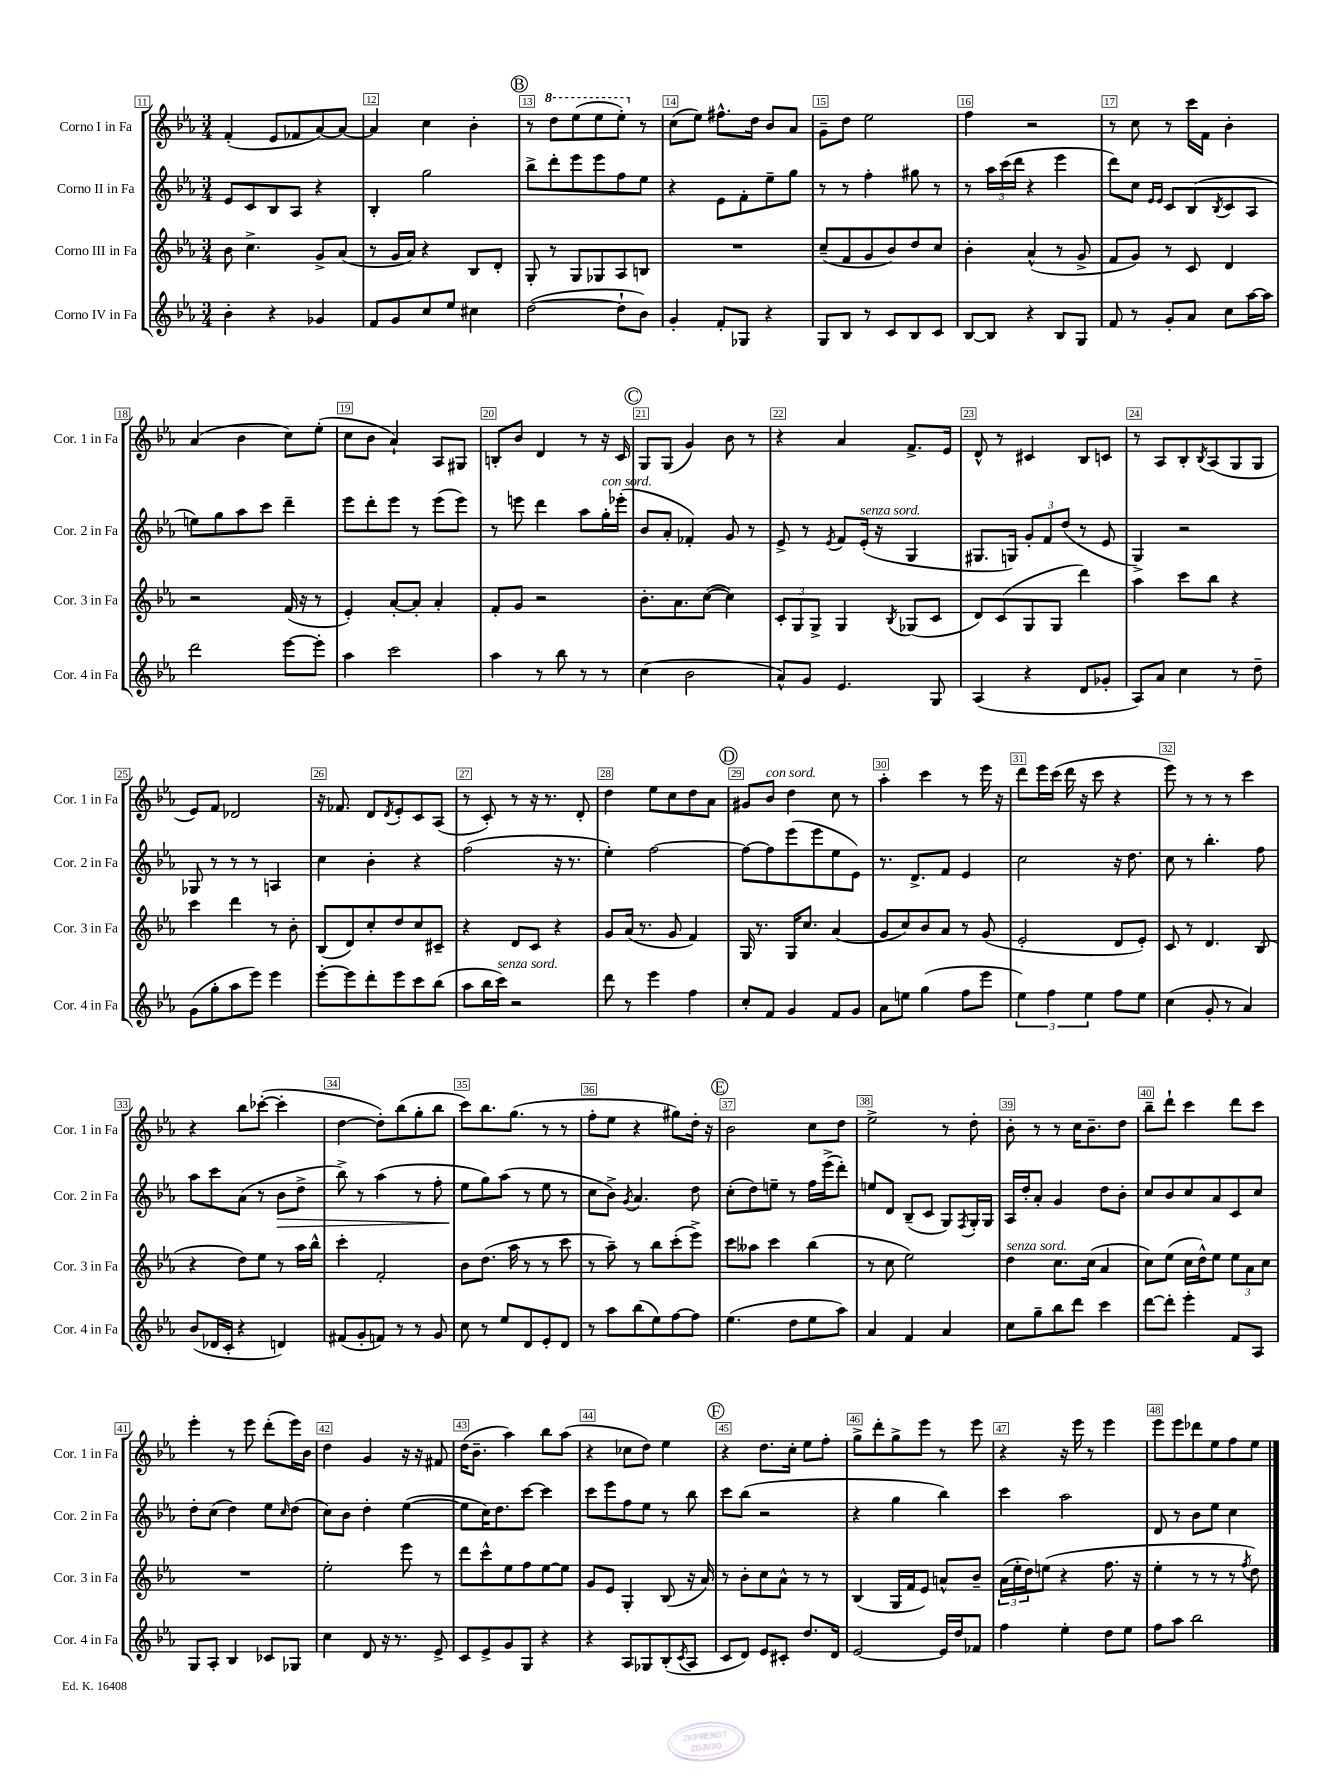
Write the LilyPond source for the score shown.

<<
\new StaffGroup <<
\new Staff = "s0" \with { instrumentName = "Corno I in Fa" shortInstrumentName = "Cor. 1 in Fa" } {
    \clef treble \key ees \major \numericTimeSignature \time 3/4
    f'4-.( ees'8 fes'8 aes'8~) aes'8~ |
    aes'4 c''4 bes'4-. |
    \mark \markup { \circle "B" } r8 \ottava #1 d'''8 ees'''8( ees'''8 ees'''8-.) \ottava #0 r8 |
    c''8( ees''8) fis''8.-^ d''16 bes'8 aes'8 |
    g'8-- d''8 ees''2 |
    f''4 r2 |
    r8 c''8 r8 c'''16 f'16 bes'4-. |
    aes'4( bes'4 c''8) ees''8-.( |
    c''8 bes'8 aes'4-!) aes8 gis8 |
    b8-. bes'8 d'4 r8 r16 c'16 |
    \mark \markup { \circle "C" } g8 g8( g'4) bes'8 r8 |
    r4 aes'4 f'8.-> ees'16 |
    d'8-^ r8 cis'4 bes8 c'8 |
    r8 aes8 bes8-. \acciaccatura { bes8 } aes8( g8 g8 |
    ees'8) f'8 des'2 |
    r16 fes'8. d'8 \acciaccatura { d'8 } ees'8-. c'8 aes8( |
    r8 c'8-.) r8 r16 r8. d'8-. |
    d''4 ees''8 c''8 d''8 aes'8 |
    \mark \markup { \circle "D" } gis'8 bes'8^\markup { \italic "con sord." } d''4 c''8 r8 |
    aes''4-. c'''4 r8 ees'''16 r16 |
    d'''8 ees'''16 c'''16( d'''16 r16 c'''8 r4 |
    ees'''8) r8 r8 r8 c'''4 |
    r4 bes''8 ces'''8~-.( ces'''4-. |
    d''4~ d''8-.) bes''8( g''8-. bes''8 |
    c'''8) bes''8. g''8.( r8 r8 |
    f''8-. ees''8 r4 gis''8) d''16-. r16 |
    \mark \markup { \circle "E" } bes'2 c''8 d''8 |
    ees''2-> r8 d''8-. |
    bes'8-. r8 r8 c''16 bes'8.-- d''8 |
    bes''8-- d'''8-! c'''4 d'''8 c'''8 |
    ees'''4-. r8 ees'''8 d'''8-.( ees'''16) bes'16 |
    d''4 g'4 r16 r16 fis'8 |
    d''16( bes'8.-- aes''4) bes''8 aes''8( |
    r4 ces''8 d''8) ees''4 |
    \mark \markup { \circle "F" } r4 d''8. c''16-. ees''8 f''8-. |
    g''8-> d'''8-. g''8-> ees'''8 r8 ees'''8 |
    r4 r16 ees'''16 r8 ees'''4 |
    ees'''8 ees'''8 des'''8 ees''8 f''8 ees''8 \bar "|." |
}
\new Staff = "s1" \with { instrumentName = "Corno II in Fa" shortInstrumentName = "Cor. 2 in Fa" } {
    \clef treble \key ees \major \numericTimeSignature \time 3/4
    ees'8 c'8 bes8 aes8 r4 |
    bes4-. g''2 |
    \mark \markup { \circle "B" } bes''8-> d'''8-. ees'''8 ees'''8 f''8 ees''8 |
    r4 ees'8 f'8-. ees''8-- g''8 |
    r8 r8 f''4-. gis''8 r8 |
    r8 \tuplet 3/2 { aes''16 c'''16( d'''16 } r4 ees'''4 |
    d'''8) c''8 \grace { ees'16 ees'16 } c'8 bes8( \acciaccatura { bes8 } c'8 aes8 |
    e''8) g''8 aes''8 c'''8 d'''4-- |
    ees'''8 d'''8-. ees'''8 r8 ees'''8( ees'''8) |
    r8 e'''8 d'''4 aes''8 g''16-.^\markup { \italic "con sord." } ees'''16-.( |
    \mark \markup { \circle "C" } bes'8 aes'8-. fes'4-.) g'8 r8 |
    ees'8-> r8 \acciaccatura { ees'8 } f'8 ees'16-.^\markup { \italic "senza sord." }( r16 g4 |
    gis8. g16) \tuplet 3/2 { g'8-. f'8 d''8( } r8 ees'8 |
    g4->) r2 |
    ges8 r8 r8 r8 a4 |
    c''4 bes'4-. r4 |
    f''2( r16 r8. |
    ees''4-.) f''2~ |
    \mark \markup { \circle "D" } f''8~ f''8 ees'''8( ees'''8 ees''8 ees'8) |
    r8. d'8.-> f'8 ees'4 |
    c''2 r16 d''8. |
    c''8 r8 bes''4.-. f''8 |
    aes''8 c'''8 aes'8( r8 bes'8\> d''8-> |
    bes''8->) r8 aes''4( r8 f''8-. |
    ees''8\! g''8) aes''8( r8 ees''8 r8 |
    c''8 bes'8->) \acciaccatura { g'8 } aes'4. d''8 |
    \mark \markup { \circle "E" } c''8-.( d''8) e''8-- r8 f''16 ees'''16->( d'''8-.) |
    e''8 d'8 bes8--( c'8 g8) \acciaccatura { f8 } g16-. g16 |
    aes16 d''16-. aes'8-. g'4 d''8 bes'8-. |
    c''8 bes'8 c''8 aes'8 c'8 c''8 |
    d''8-. c''8( d''4) ees''8 \grace { c''16 } d''8( |
    c''8) bes'8 d''4-. ees''4~( |
    ees''8 c''16) d''8. c'''8~ c'''4 |
    c'''8 ees'''8 f''8 ees''8 r8 bes''8 |
    \mark \markup { \circle "F" } c'''8 bes''8( r2 |
    r4 g''4 bes''4) |
    c'''4 aes''2 |
    d'8 r8 bes'8 ees''8 c''4 \bar "|." |
}
\new Staff = "s2" \with { instrumentName = "Corno III in Fa" shortInstrumentName = "Cor. 3 in Fa" } {
    \clef treble \key ees \major \numericTimeSignature \time 3/4
    bes'8 c''4.-> g'8-> aes'8( |
    r8 g'16 aes'16) r4 bes8 d'8-. |
    \mark \markup { \circle "B" } g8-. r8 g8 ges8 aes8 b8 |
    R2. |
    c''8--( f'8 g'8 bes'8) d''8 c''8 |
    bes'4-. aes'4-^( r8 g'8-> |
    f'8 g'8) r8 c'8 d'4 |
    r2 f'16( r16 r8 |
    ees'4-.) aes'8~-. aes'8-. aes'4-. |
    f'8-. g'8 r2 |
    \mark \markup { \circle "C" } bes'8.-. aes'8. c''8~( c''4) |
    \tuplet 3/2 { c'8-. g8 g8-> } g4 \acciaccatura { bes8 } ges8( c'8 |
    d'8) c'8( g8 g8 d'''4) |
    aes''4 c'''8 bes''8 r4 |
    c'''4 d'''4 r8 bes'8-. |
    bes8( d'8) c''8-. d''8 c''8 cis'8-- |
    r4 d'8 c'8 r4 |
    g'8 aes'16( r8. g'8 f'4) |
    \mark \markup { \circle "D" } g16 r8. g16 c''8. aes'4( |
    g'8 c''8) bes'8 aes'8 r8 g'8( |
    ees'2-. d'8 ees'8-.) |
    c'8 r8 d'4. bes8( |
    r4 d''8) ees''8 r8 aes''16 bes''16-^ |
    c'''4-. f'2-. |
    bes'8 d''8.( aes''16 r8 r8 c'''8 |
    r8 aes''8--) r8 bes''8 c'''8-.( ees'''8->) |
    \mark \markup { \circle "E" } c'''8 aeses''8 c'''4 bes''4( |
    r8 c''8 ees''2) |
    d''4^\markup { \italic "senza sord." } c''8. c''16( aes'4 |
    c''8) ees''8( c''16 d''16-^) ees''8 \tuplet 3/2 { ees''8 aes'8 c''8 } |
    R2. |
    ees''2-. ees'''8 r8 |
    d'''8 c'''8-^ ees''8 f''8 ees''8~ ees''8 |
    g'8 ees'8 g4-. bes8( r16 aes'16) |
    \mark \markup { \circle "F" } r8 bes'8-. c''8 aes'8-^ r8 r8 |
    bes4( g16 f'16 ees'8) a'8-^ bes'8-- |
    \tuplet 3/2 { aes'16( ees''16-. d''16) } e''8( r4 f''8. r16 |
    ees''4-. r8 r8 r8 \acciaccatura { f''8 } d''8) \bar "|." |
}
\new Staff = "s3" \with { instrumentName = "Corno IV in Fa" shortInstrumentName = "Cor. 4 in Fa" } {
    \clef treble \key ees \major \numericTimeSignature \time 3/4
    bes'4-. r4 ges'4 |
    f'8 g'8 c''8 ees''8 cis''4 |
    \mark \markup { \circle "B" } d''2~( d''8-! bes'8) |
    g'4-. f'8-. ges8 r4 |
    g8 bes8 r8 c'8 bes8 c'8 |
    bes8~ bes8 r4 bes8 g8 |
    f'8 r8 g'8-. aes'8 c''8 aes''16~ aes''16 |
    d'''2 ees'''8~ ees'''8-. |
    aes''4 c'''2 |
    aes''4 r8 bes''8 r8 r8 |
    \mark \markup { \circle "C" } c''4( bes'2 |
    aes'8-^) g'8 ees'4. g8 |
    aes4( r4 d'8 ges'8-. |
    aes8) aes'8 c''4 r8 d''8-- |
    g'8( g''8-. aes''8 ees'''8) ees'''4 |
    ees'''8~-. ees'''8 d'''8-. ees'''8 c'''8 bes''8( |
    aes''8 bes''16 c'''16^\markup { \italic "senza sord." }) r2 |
    d'''8 r8 ees'''4 f''4 |
    \mark \markup { \circle "D" } c''8-. f'8 g'4 f'8 g'8 |
    aes'8 e''8 g''4( f''8 ees'''8 |
    \tuplet 3/2 { ees''4) f''4 ees''4 } f''8 ees''8 |
    c''4( g'8-. r8 aes'4) |
    bes'8( des'16 c'16-. r4 d'4) |
    fis'8( g'8-. f'8) r8 r8 g'8 |
    c''8 r8 ees''8 d'8 ees'8-. d'8 |
    r8 aes''8 bes''8( ees''8) f''8~ f''8 |
    \mark \markup { \circle "E" } ees''4.( d''8 ees''8 aes''8) |
    aes'4 f'4 aes'4 |
    c''8 g''8-- bes''8 d'''8 c'''4 |
    d'''8~ d'''8-. ees'''4-. f'8 aes8 |
    g8 aes8-. bes4 ces'8 ges8 |
    c''4 d'8 r16 r8. ees'8-> |
    c'8 ees'8-> g'8 g8 r4 |
    r4 aes8 ges8 bes8-.( \acciaccatura { c'8 } aes8 |
    \mark \markup { \circle "F" } c'8 d'8) ees'8 cis'8-. d''8. d'16 |
    ees'2~ ees'16 d''16 fes'8 |
    f''4 ees''4-. d''8 ees''8 |
    f''8 aes''8 bes''2 \bar "|." |
}
>>
>>
\layout { \context { \Score currentBarNumber = #11 \override BarNumber.break-visibility = ##(#f #t #t) barNumberVisibility = #all-bar-numbers-visible \override BarNumber.stencil = #(make-stencil-boxer 0.1 0.3 ly:text-interface::print) } }
